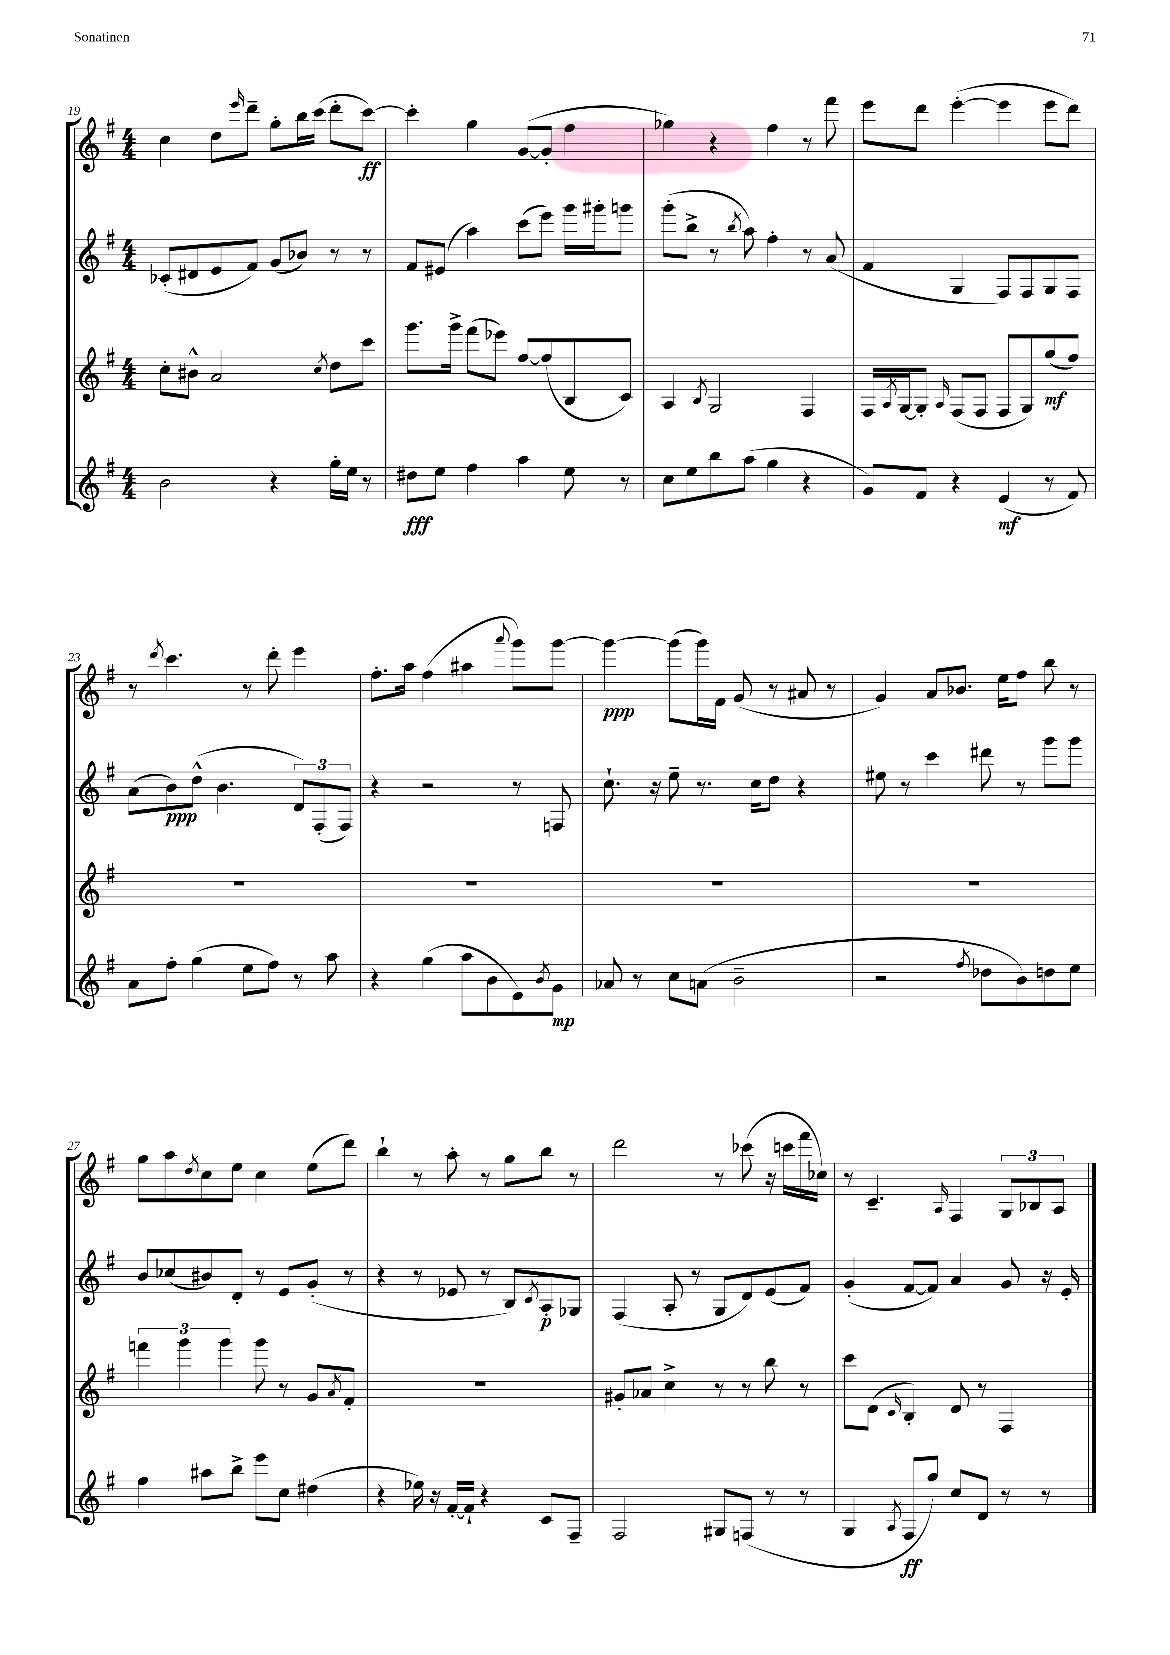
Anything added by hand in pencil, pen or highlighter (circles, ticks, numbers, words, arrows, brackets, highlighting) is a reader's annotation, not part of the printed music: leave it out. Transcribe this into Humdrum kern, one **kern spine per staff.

**kern	**dynam	**kern	**dynam	**kern	**dynam	**kern	**dynam
*part4	*part4	*part3	*part3	*part2	*part2	*part1	*part1
*staff4	*staff4	*staff3	*staff3	*staff2	*staff2	*staff1	*staff1
*clefG2	*	*clefG2	*	*clefG2	*	*clefG2	*
*k[f#]	*	*k[f#]	*	*k[f#]	*	*k[f#]	*
*M4/4	*	*M4/4	*	*M4/4	*	*M4/4	*
=19	=19	=19	=19	=19	=19	=19	=19
2b\	.	8cc'\L	.	(8c-X'/L	.	4cc\	.
.	.	8b#X^^\J	.	8d#X/	.	.	.
.	.	2a/	.	8e/	.	8dd\L	.
.	.	.	.	.	.	16qqeee/	.
.	.	.	.	8f#/J)	.	8ddd~\J	.
4r	.	.	.	(8g/L	.	8gg'\L	.
.	.	.	.	8b-X/J)	.	16bb\L	.
.	.	.	.	.	.	(16ccc\JJ	.
.	.	8qcc/	.	.	.	.	.
16gg'\LL	.	8dd\L	.	8r	.	8ddd'\L	.
16ee\JJ	.	.	.	.	.	.	.
8r	.	8ccc\J	.	8r	.	[8ccc\J)	ff
=20	=20	=20	=20	=20	=20	=20	=20
8dd#X\L	fff	8.ggg\L	.	8f#/L	.	4ccc'\]	.
8ee\J	.	.	.	(8e#X/J	.	.	.
.	.	16ggg^\Jk	.	.	.	.	.
4ff#\	.	(8fff#\L	.	4aa\)	.	4gg\	.
.	.	8eee-X\J)	.	.	.	.	.
4aa\	.	[8ff#/L	.	(8ccc\L	.	([8g/L	.
.	.	(8ff#/]	.	8eee\J)	.	8g'/J]	.
8ee\	.	8B/	.	16ggg\LL	.	4ff#\	.
.	.	.	.	16ggg#X'\J	.	.	.
8r	.	8c/J)	.	8gggn\J	.	.	.
=21	=21	=21	=21	=21	=21	=21	=21
8cc\L	.	4A/	.	(8ggg'\L	.	4gg-X\)	.
8ee\	.	.	.	8bb^\J	.	.	.
.	.	8qB/	.	.	.	.	.
8bb\	.	2G/	.	8r	.	4r	.
.	.	.	.	8qbb/	.	.	.
(8aa\J	.	.	.	8aa\)	.	.	.
4gg\	.	.	.	4ff#'\	.	4ff#\	.
4r	.	4F#/	.	8r	.	8r	.
.	.	.	.	(8a/	.	8fff#\	.
=22	=22	=22	=22	=22	=22	=22	=22
8g/L)	.	16F#/LL	.	4f#/	.	8eee\L	.
.	.	8qA/	.	.	.	.	.
.	.	[16G/J	.	.	.	.	.
8f#/J	.	8G'/J]	.	.	.	8ddd\J	.
.	.	16qqA/	.	.	.	.	.
4r	.	(8F#/L	.	4G/	.	([4eee'\	.
.	.	8F#/J	.	.	.	.	.
(4e/	mf	8F#/L	.	8F#/L)	.	4eee\]	.
.	.	8G/)	.	8F#/	.	.	.
8r	.	(8gg/	mf	8G/	.	8eee\L	.
8f#/)	.	8ff#/J)	.	8F#/J	.	8ddd\J)	.
!!LO:LB:g=z
=23	=23	=23	=23	=23	=23	=23	=23
8a\L	.	1r	.	(8a\L	.	8r	.
.	.	.	.	.	.	8qddd/	.
8ff#'\J	.	.	.	8b\)	ppp	4.ccc\	.
(4gg\	.	.	.	(8dd^^\J	.	.	.
.	.	.	.	4.b\	.	.	.
8ee\L	.	.	.	.	.	8r	.
8ff#\J)	.	.	.	.	.	8ddd'\	.
8r	.	.	.	12d/L)	.	4eee\	.
.	.	.	.	(12F#'/	.	.	.
8aa\	.	.	.	.	.	.	.
.	.	.	.	12F#/J)	.	.	.
=24	=24	=24	=24	=24	=24	=24	=24
4r	.	1r	.	4r	.	8.ff#'\L	.
.	.	.	.	.	.	16aa\Jk	.
(4gg\	.	.	.	2r	.	(4ff#\	.
8aa\L	.	.	.	.	.	4aa#X\	.
8b\	.	.	.	.	.	.	.
.	.	.	.	.	.	8qqaaa/	.
8e\)	.	.	.	8r	.	8ggg\L)	.
8qb/	.	.	.	.	.	.	.
8g\J	mp	.	.	8Fn/	.	[8ggg\J	.
=25	=25	=25	=25	=25	=25	=25	=25
8a-X/	.	1r	.	8.cc`\	.	4ggg\_	ppp
8r	.	.	.	.	.	.	.
.	.	.	.	16r	.	.	.
8cc\L	.	.	.	8ee~\	.	(8ggg\L]	.
(8an\J	.	.	.	8.r	.	16ggg\L)	.
.	.	.	.	.	.	16f#\JJ	.
2b~\	.	.	.	.	.	(8g/	.
.	.	.	.	16cc\KL	.	.	.
.	.	.	.	8dd\J	.	8r	.
.	.	.	.	4r	.	8a#X/	.
.	.	.	.	.	.	8r	.
=26	=26	=26	=26	=26	=26	=26	=26
2r	.	1r	.	8ee#X\	.	4g/)	.
.	.	.	.	8r	.	.	.
.	.	.	.	4ccc\	.	8a/L	.
.	.	.	.	.	.	8.b-X/J	.
8qff#/	.	.	.	.	.	.	.
8dd-X\L	.	.	.	8ddd#X\	.	.	.
.	.	.	.	.	.	16ee\KL	.
8b\)	.	.	.	8r	.	8ff#\J	.
8ddn\	.	.	.	8ggg\L	.	8bb\	.
8ee\J	.	.	.	8ggg\J	.	8r	.
!!LO:LB:g=z
=27	=27	=27	=27	=27	=27	=27	=27
4ff#\	.	6fffn\	.	8b/L	.	8gg\L	.
.	.	.	.	(8cc-X/	.	8aa\	.
.	.	6ggg\	.	.	.	.	.
.	.	.	.	.	.	8qdd/	.
8aa#X\L	.	.	.	8b#X/)	.	8cc\	.
.	.	6ggg\	.	.	.	.	.
8bb^\J	.	.	.	8d'/J	.	8ee\J	.
8eee\L	.	8ggg\	.	8r	.	4cc\	.
8cc\J	.	8r	.	8e/L	.	.	.
(4dd#X\	.	8g/L	.	(8g'/J	.	(8ee\L	.
.	.	8qa/	.	.	.	.	.
.	.	8f#'/J	.	8r	.	8ddd\J)	.
=28	=28	=28	=28	=28	=28	=28	=28
4r	.	1r	.	4r	.	4bb`\	.
16ee-X\)	.	.	.	8r	.	8r	.
16r	.	.	.	.	.	.	.
[16f#'/LL	.	.	.	8e-X/	.	8aa'\	.
16f#`/JJ]	.	.	.	.	.	.	.
4r	.	.	.	8r	.	8r	.
.	.	.	.	8B/L)	.	8gg\L	.
.	.	.	.	8qc/	.	.	.
8c/L	.	.	.	8A'/	p	8bb\J	.
8F#~/J	.	.	.	8G-X/J	.	8r	.
=29	=29	=29	=29	=29	=29	=29	=29
2F#/	.	8g#X'/L	.	(4F#/	.	2ddd\	.
.	.	8a-X/J	.	.	.	.	.
.	.	4cc^\	.	8A'/	.	.	.
.	.	.	.	8r	.	.	.
8G#X/L	.	8r	.	8G/L	.	8r	.
(8Fn/J	.	8r	.	8d/)	.	(8ccc-X\	.
8r	.	8bb\	.	(8e/	.	16r	.
.	.	.	.	.	.	16cccn\LL	.
8r	.	8r	.	8f#/J)	.	16fff#\	.
.	.	.	.	.	.	16cc-X\JJ)	.
=30	=30	=30	=30	=30	=30	=30	=30
4G/	.	8ccc\L	.	(4g'/	.	8r	.
.	.	(8d\J	.	.	.	4.c~/	.
8qA/	.	16qqc/	.	.	.	.	.
8F#/L	ff	4B'/)	.	[8f#/L	.	.	.
8gg/J)	.	.	.	8f#/J])	.	.	.
.	.	.	.	.	.	16qqA/	.
8cc/L	.	8d/	.	4a/	.	4F#/	.
8d/J	.	8r	.	.	.	.	.
8r	.	4F#/	.	8g/	.	12G/L	.
.	.	.	.	.	.	12B-X/	.
8r	.	.	.	16r	.	.	.
.	.	.	.	.	.	12A/J	.
.	.	.	.	16e'/	.	.	.
==	==	==	==	==	==	==	==
*-	*-	*-	*-	*-	*-	*-	*-
